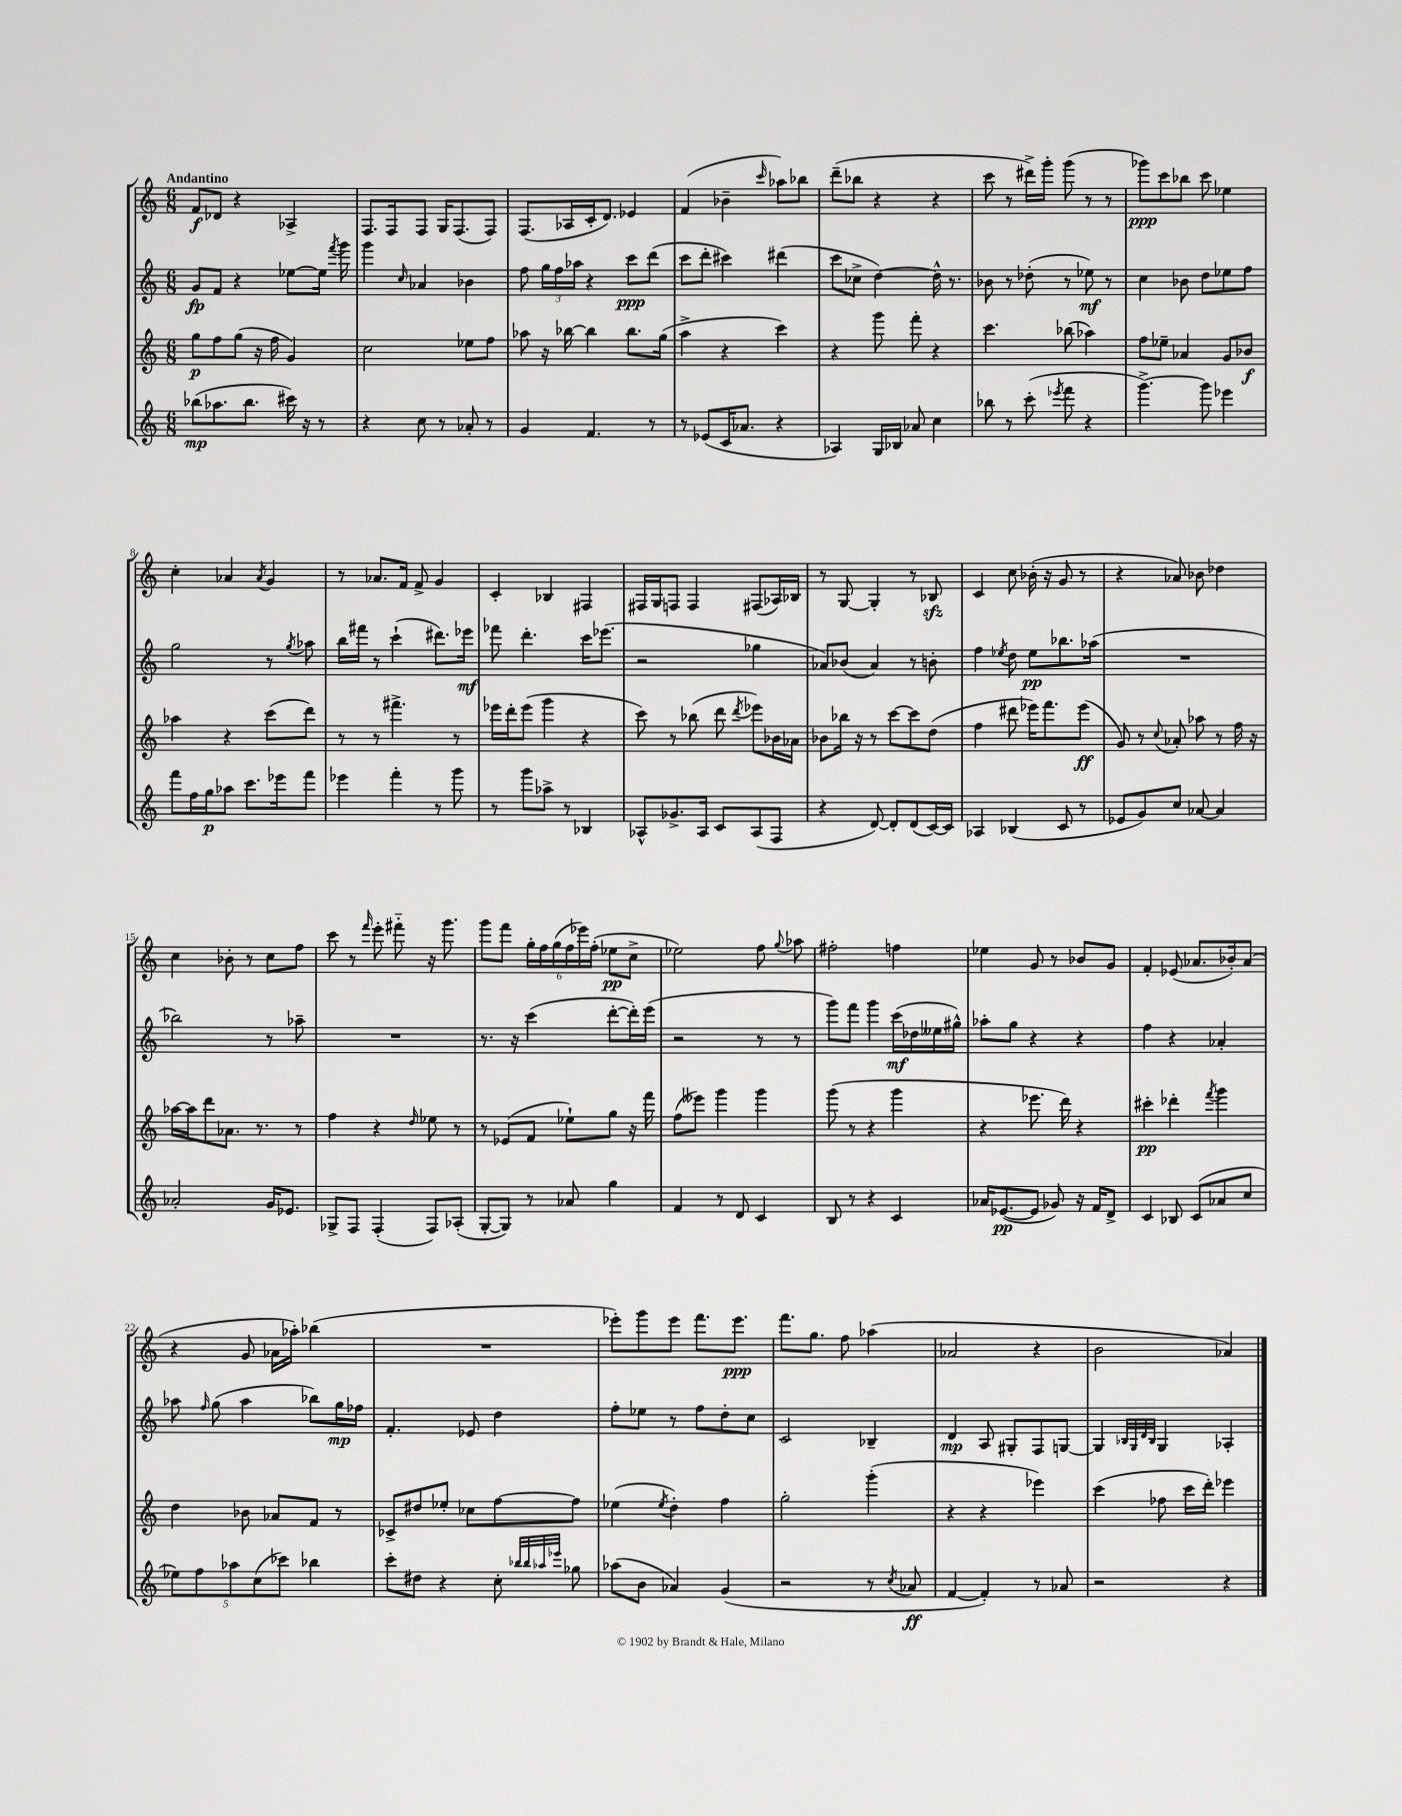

**kern	**dynam	**kern	**dynam	**kern	**dynam	**kern	**dynam
*part4	*part4	*part3	*part3	*part2	*part2	*part1	*part1
*staff4	*staff4	*staff3	*staff3	*staff2	*staff2	*staff1	*staff1
*clefG2	*	*clefG2	*	*clefG2	*	*clefG2	*
*k[]	*	*k[]	*	*k[]	*	*k[]	*
*M6/8	*	*M6/8	*	*M6/8	*	*M6/8	*
=1	=1	=1	=1	=1	=1	=1	=1
!	!	!	!	!	!	!LO:TX:a:B:t=Andantino	!
(8bb-X\L	mp	8gg\L	p	8g/L	fp	8f/L	f
8.aa-X\	.	8ff\	.	8f/J	.	8d-X/J	.
.	.	(8gg\J	.	4r	.	4r	.
8.bb-\J	.	.	.	.	.	.	.
.	.	16r	.	.	.	.	.
.	.	16ff\	.	.	.	.	.
16ccc#X\)	.	4g/)	.	[8ee-X\L	.	4A-X^/	.
16r	.	.	.	.	.	.	.
8r	.	.	.	16ee-\Jk]	.	.	.
.	.	.	.	8qfff/	.	.	.
.	.	.	.	16ggg\	.	.	.
=2	=2	=2	=2	=2	=2	=2	=2
4r	.	2cc\	.	4ggg\	.	8.F/L	.
.	.	.	.	.	.	16F/k	.
.	.	.	.	16qqcc/	.	.	.
8cc\	.	.	.	4a-X/	.	8F/J	.
8r	.	.	.	.	.	16G/KL	.
.	.	.	.	.	.	(8.F/	.
8a-X'/	.	8ee-X\L	.	4b-X\	.	.	.
8r	.	8ff\J	.	.	.	8F/J)	.
=3	=3	=3	=3	=3	=3	=3	=3
4g/	.	8aa-X\	.	8ff\	.	(8.F/L	.
.	.	16r	.	24gg\LL	.	.	.
.	.	.	.	24ff\	.	.	.
.	.	[16bb-X\	.	.	.	16A-X/L	.
.	.	.	.	24aa-X\JJ	.	.	.
4.f/	.	4bb-\]	.	4r	.	16c'/J	.
.	.	.	.	.	.	8.d/J)	.
.	.	8.bb-\L	.	8ccc\L	ppp	4e-X/	.
8r	.	.	.	(8ddd\J	.	.	.
.	.	(16gg\Jk	.	.	.	.	.
=4	=4	=4	=4	=4	=4	=4	=4
8r	.	4aa^\	.	8ccc\L	.	(4f/	.
(8e-X/L	.	.	.	8ddd'\J	.	.	.
16c/K	.	4r	.	4ccc#X\)	.	4b-X~\	.
8.a-X/J	.	.	.	.	.	.	.
.	.	.	.	.	.	16qqccc/	.
4r	.	4ccc\)	.	(4ddd#X\	.	8aa-X\L)	.
.	.	.	.	.	.	8bb-X\J	.
=5	=5	=5	=5	=5	=5	=5	=5
4A-X/)	.	4r	.	8ccc\L	.	(8ddd~\L	.
.	.	.	.	8cc-X^\J	.	8bb-X\J	.
16G/LL	.	8ggg\	.	[4dd\)	.	4r	.
16B-X/JJ	.	.	.	.	.	.	.
8a-X/	.	8fff'\	.	.	.	.	.
4cc\	.	4r	.	16dd^^\]	.	4r	.
.	.	.	.	8.r	.	.	.
=6	=6	=6	=6	=6	=6	=6	=6
8bb-X\	.	4.ccc\	.	8b-X\	.	8ccc\	.
8r	.	.	.	8r	.	8r	.
(8ccc'\	.	.	.	(8dd-X'\	.	16ddd#X^\LL)	.
.	.	.	.	.	.	16ggg'\JJ	.
8qeee-X/	.	.	.	.	.	.	.
8fff\	.	(8bb-X\	.	8r	.	(8ggg\	.
4r	.	4aa-X\)	.	8ee-X\)	mf	8r	.
.	.	.	.	8r	.	8r	.
=7	=7	=7	=7	=7	=7	=7	=7
[4.ggg^\)	.	8ff\L	.	4cc\	.	8ggg-X\L)	ppp
.	.	8ee-X~\J	.	.	.	8ccc\	.
.	.	4a-X/	.	8b-X\	.	8bb-X\J	.
8ggg\]	.	.	.	8dd\L	.	8ccc\	.
4eee-X\	.	8g/L	.	8ee-X\	.	4ee-X\	.
.	.	8b-X/J	f	8ff\J	.	.	.
!!LO:LB:g=z
=8	=8	=8	=8	=8	=8	=8	=8
8fff\L	.	4aa-X\	.	2gg\	.	4cc'\	.
16ff\L	.	.	.	.	.	.	.
16gg\J	p	.	.	.	.	.	.
8aa-X\J	.	4r	.	.	.	4a-X/	.
8.ccc\L	.	.	.	.	.	.	.
.	.	.	.	.	.	8qa-/	.
.	.	(8ccc\L	.	8r	.	4g/	.
16eee-X\k	.	.	.	.	.	.	.
.	.	.	.	8qgg/	.	.	.
8fff\J	.	8ddd\J)	.	8aa-X\	.	.	.
=9	=9	=9	=9	=9	=9	=9	=9
4eee-X\	.	8r	.	16bb\LL	.	8r	.
.	.	.	.	16fff#X\JJ	.	.	.
.	.	8r	.	8r	.	8.a-X/L	.
4fff'\	.	4.fff#X^\	.	(4ccc`\	.	.	.
.	.	.	.	.	.	16f/Jk	.
.	.	.	.	.	.	8f^/	.
8r	.	.	.	8.ddd#X\L)	.	4g/	.
8ggg\	.	8r	.	.	.	.	.
.	.	.	.	16eee-X\Jk	mf	.	.
=10	=10	=10	=10	=10	=10	=10	=10
8r	.	16eee-X\LL	.	8fff-X\	.	4c'/	.
.	.	16ddd'\J	.	.	.	.	.
8ggg\L	.	(8eee-\J	.	4.ddd'\	.	.	.
8aa-X^\J	.	4ggg\	.	.	.	4B-X/	.
8r	.	.	.	.	.	.	.
4B-X/	.	4r	.	16ccc\KL	.	4F#X/	.
.	.	.	.	(8.eee-X\J	.	.	.
=11	=11	=11	=11	=11	=11	=11	=11
8A-X^^/L	.	8ccc\)	.	2r	.	16F#X/LL	.
.	.	.	.	.	.	16G/J	.
8.g-X^/	.	8r	.	.	.	8Fn/J	.
.	.	(8bb-X\	.	.	.	4F/	.
16A-/Jk	.	.	.	.	.	.	.
8c/L	.	8ddd\	.	.	.	.	.
.	.	8qddd/	.	.	.	.	.
(8A-/	.	8eee-X\L)	.	4gg-X\	.	(8F#X/L	.
8F/J	.	16b-X\L	.	.	.	16A-X/L)	.
.	.	16a-X\JJ	.	.	.	16B-X/JJ	.
=12	=12	=12	=12	=12	=12	=12	=12
4r	.	8b-X\L	.	8a-X/L)	.	8r	.
.	.	16bb-X\Jk	.	(8b-X/J	.	[8G/	.
.	.	16r	.	.	.	.	.
[8d/)	.	8r	.	4a-/)	.	4G'/]	.
8d'/L]	.	[8ccc\L	.	.	.	.	.
(8d/	.	8ccc\]	.	8r	.	8r	.
[16c/L)	.	(8dd\J	.	8bn'\	.	8B-Xzz/	.
16c/JJ]	.	.	.	.	.	.	.
=13	=13	=13	=13	=13	=13	=13	=13
4A-X/	.	4ff\	.	4ff\	.	4c/	.
.	.	.	.	8qee-X/	.	.	.
(4B-X/	.	8ddd#X\	.	8dd\	.	8cc\	.
.	.	16eee-X\KL)	.	8ee-\L	pp	(16b-X'\	.
.	.	8.fff\	.	.	.	16r	.
8c/	.	.	.	8.bb-X\	.	8g/	.
8r	.	(8eee-\J	ff	.	.	8r	.
.	.	.	.	(16aa-X\Jk	.	.	.
=14	=14	=14	=14	=14	=14	=14	=14
8e-X/L	.	8g/)	.	2.r	.	4r	.
8g/)	.	8r	.	.	.	.	.
.	.	8qqcc/	.	.	.	.	.
8cc/J	.	8a-X'/	.	.	.	8a-X/)	.
[8a-X/	.	8aa-X\	.	.	.	8b-X\	.
4a-/]	.	8r	.	.	.	4dd-X\	.
.	.	16ff\	.	.	.	.	.
.	.	16r	.	.	.	.	.
!!LO:LB:g=z
=15	=15	=15	=15	=15	=15	=15	=15
2a-X'/	.	[16aa-X\LL	.	2bb-X\)	.	4cc\	.
.	.	16aa-\J]	.	.	.	.	.
.	.	8ddd\	.	.	.	.	.
.	.	8.a-X\J	.	.	.	8b-X'\	.
.	.	.	.	.	.	8r	.
.	.	8.r	.	.	.	.	.
16g/KL	.	.	.	8r	.	8cc\L	.
8.e-X/J	.	.	.	.	.	.	.
.	.	8r	.	8aa-X~\	.	8ff\J	.
=16	=16	=16	=16	=16	=16	=16	=16
8G-X^/L	.	4ff\	.	2.r	.	8ccc\	.
8F/J	.	.	.	.	.	8r	.
.	.	.	.	.	.	16qqfff/	.
(4F'/	.	4r	.	.	.	8eee'\	.
.	.	.	.	.	.	8fff#X\	.
.	.	16qqdd/	.	.	.	.	.
8F/L)	.	8ee-X\	.	.	.	16r	.
.	.	.	.	.	.	8.ggg\	.
(8A-X'/J	.	8r	.	.	.	.	.
=17	=17	=17	=17	=17	=17	=17	=17
[8G'/L	.	8r	.	8.r	.	8ggg\L	.
8G/J])	.	(8e-X/L	.	.	.	8fff\J	.
.	.	.	.	16r	.	.	.
8r	.	8f/J	.	(4ccc\	.	24gg'\LL	.
.	.	.	.	.	.	24ff\	.
.	.	.	.	.	.	(24gg\	.
8a-X/	.	8ee-X`\L)	.	.	.	24ff\	.
.	.	.	.	.	.	24eee-X\)	.
.	.	.	.	.	.	(24ff'\JJ	.
4gg\	.	8gg\J	.	[8ddd'\L	.	8ee-X\L	pp
.	.	16r	.	16ddd'\L])	.	8cc^\J	.
.	.	16fff\	.	(16eee\JJ	.	.	.
=18	=18	=18	=18	=18	=18	=18	=18
4f/	.	(8ff\L	.	2r	.	2ee-X\)	.
.	.	8eee--X\J)	.	.	.	.	.
8r	.	4ggg\	.	.	.	.	.
8d/	.	.	.	.	.	.	.
4c/	.	4ggg\	.	8r	.	8ff\	.
.	.	.	.	.	.	8qqgg/	.
.	.	.	.	8r	.	8aa-X\	.
=19	=19	=19	=19	=19	=19	=19	=19
8B/	.	(8ggg\	.	8ggg\L)	.	2ff#X'\	.
8r	.	8r	.	8fff\J	.	.	.
4r	.	4r	.	4ggg\	.	.	.
4c/	.	4ggg\	.	(16ccc\LL	mf	4ffn\	.
.	.	.	.	16dd-X\	.	.	.
.	.	.	.	16ee--X\	.	.	.
.	.	.	.	16gg#X^^\JJ)	.	.	.
=20	=20	=20	=20	=20	=20	=20	=20
16a-X/KL	.	4r	.	8aa-X'\L	.	4ee-X\	.
([8.e-X/	pp	.	.	.	.	.	.
.	.	.	.	8gg\J	.	.	.
8e-/J]	.	8.eee-X\	.	4r	.	8g/	.
8g-X/)	.	.	.	.	.	8r	.
.	.	16ddd\)	.	.	.	.	.
16r	.	4r	.	4r	.	8b-X/L	.
16f/KL	.	.	.	.	.	.	.
8d^/J	.	.	.	.	.	8g/J	.
=21	=21	=21	=21	=21	=21	=21	=21
4c/	.	4ccc#X'\	pp	4ff\	.	4f'/	.
8B-X/	.	4ddd-X'\	.	4r	.	(8e-X/	.
(8c/L	.	.	.	.	.	8.a-X/L	.
.	.	8qfff/	.	.	.	.	.
8a-X/	.	4ggg\	.	4a-X'/	.	.	.
.	.	.	.	.	.	16b-X'/k)	.
8cc/J	.	.	.	.	.	(8a-/J	.
!!LO:LB:g=z
=22	=22	=22	=22	=22	=22	=22	=22
10ee-X\L)	.	4dd\	.	8aa-X\	.	4r	.
10ff\	.	.	.	.	.	.	.
.	.	.	.	16qqff/	.	.	.
.	.	.	.	(8gg\	.	.	.
10aa-X\	.	.	.	.	.	.	.
.	.	8b-X\	.	4aa-\	.	8g/	.
(10cc\	.	.	.	.	.	.	.
.	.	8a-X/L	.	.	.	16a-X\LL	.
10ccc-X\J)	.	.	.	.	.	.	.
.	.	.	.	.	.	16aa-X'\JJ)	.
4bb-X\	.	8f/J	.	8bb-X\L)	.	(4bb-X\	.
.	.	8r	.	16gg\L	mp	.	.
.	.	.	.	16ff-X\JJ	.	.	.
=23	=23	=23	=23	=23	=23	=23	=23
8ccc'\L	.	8c-X^/L	.	4.f'/	.	2.r	.
8dd#X\J	.	8dd#X/	.	.	.	.	.
4r	.	8ee-X'/J	.	.	.	.	.
.	.	8cc-X\L	.	8e-X/	.	.	.
8cc'\	.	[8ff\	.	4dd\	.	.	.
32qqbb-X/LLL	.	.	.	.	.	.	.
32qqbb-/	.	.	.	.	.	.	.
32qqaa-X/	.	.	.	.	.	.	.
32qqeee-X/JJJ	.	.	.	.	.	.	.
8gg-X\	.	8ff\J]	.	.	.	.	.
=24	=24	=24	=24	=24	=24	=24	=24
(8aa-X\L	.	(4ee-X\	.	8ff'\L	.	8eee-X'\L)	.
8b\J	.	.	.	8ee-X\J	.	8ggg\	.
.	.	8qee-/	.	.	.	.	.
4a-X/)	.	4dd'\)	.	8r	.	8eee-\J	.
.	.	.	.	8ff\L	.	8.fff\L	.
(4g/	.	4ff\	.	8dd'\	.	.	.
.	.	.	.	.	.	8.eee-\J	ppp
.	.	.	.	8cc\J	.	.	.
=25	=25	=25	=25	=25	=25	=25	=25
2r	.	2gg'\	.	2c/	.	8.fff\L	.
.	.	.	.	.	.	8.gg\J	.
.	.	.	.	.	.	8ff\	.
8r	.	(4ggg'\	.	4B-X~/	.	(4aa-X\	.
8qcc/	.	.	.	.	.	.	.
8a-X/	ff	.	.	.	.	.	.
=26	=26	=26	=26	=26	=26	=26	=26
[4f/	.	4r	.	4d/	mp	2a-X/	.
4f'/])	.	4r	.	8A/	.	.	.
.	.	.	.	8G#X'/L	.	.	.
8r	.	4eee-X\)	.	8F/	.	4r	.
8a-X/	.	.	.	[8Gn/J	.	.	.
=27	=27	=27	=27	=27	=27	=27	=27
2r	.	(4ccc\	.	4G/]	.	2b\	.
.	.	.	.	32qqB-X/LLL	.	.	.
.	.	.	.	32qqG/	.	.	.
.	.	.	.	32qqd/	.	.	.
.	.	.	.	32qqB-/JJJ	.	.	.
.	.	8ff-X\	.	4G/	.	.	.
.	.	16ccc\LL	.	.	.	.	.
.	.	16ddd'\JJ)	.	.	.	.	.
4r	.	4eee-X\	.	4A-X'/	.	4a-X/)	.
==	==	==	==	==	==	==	==
*-	*-	*-	*-	*-	*-	*-	*-
